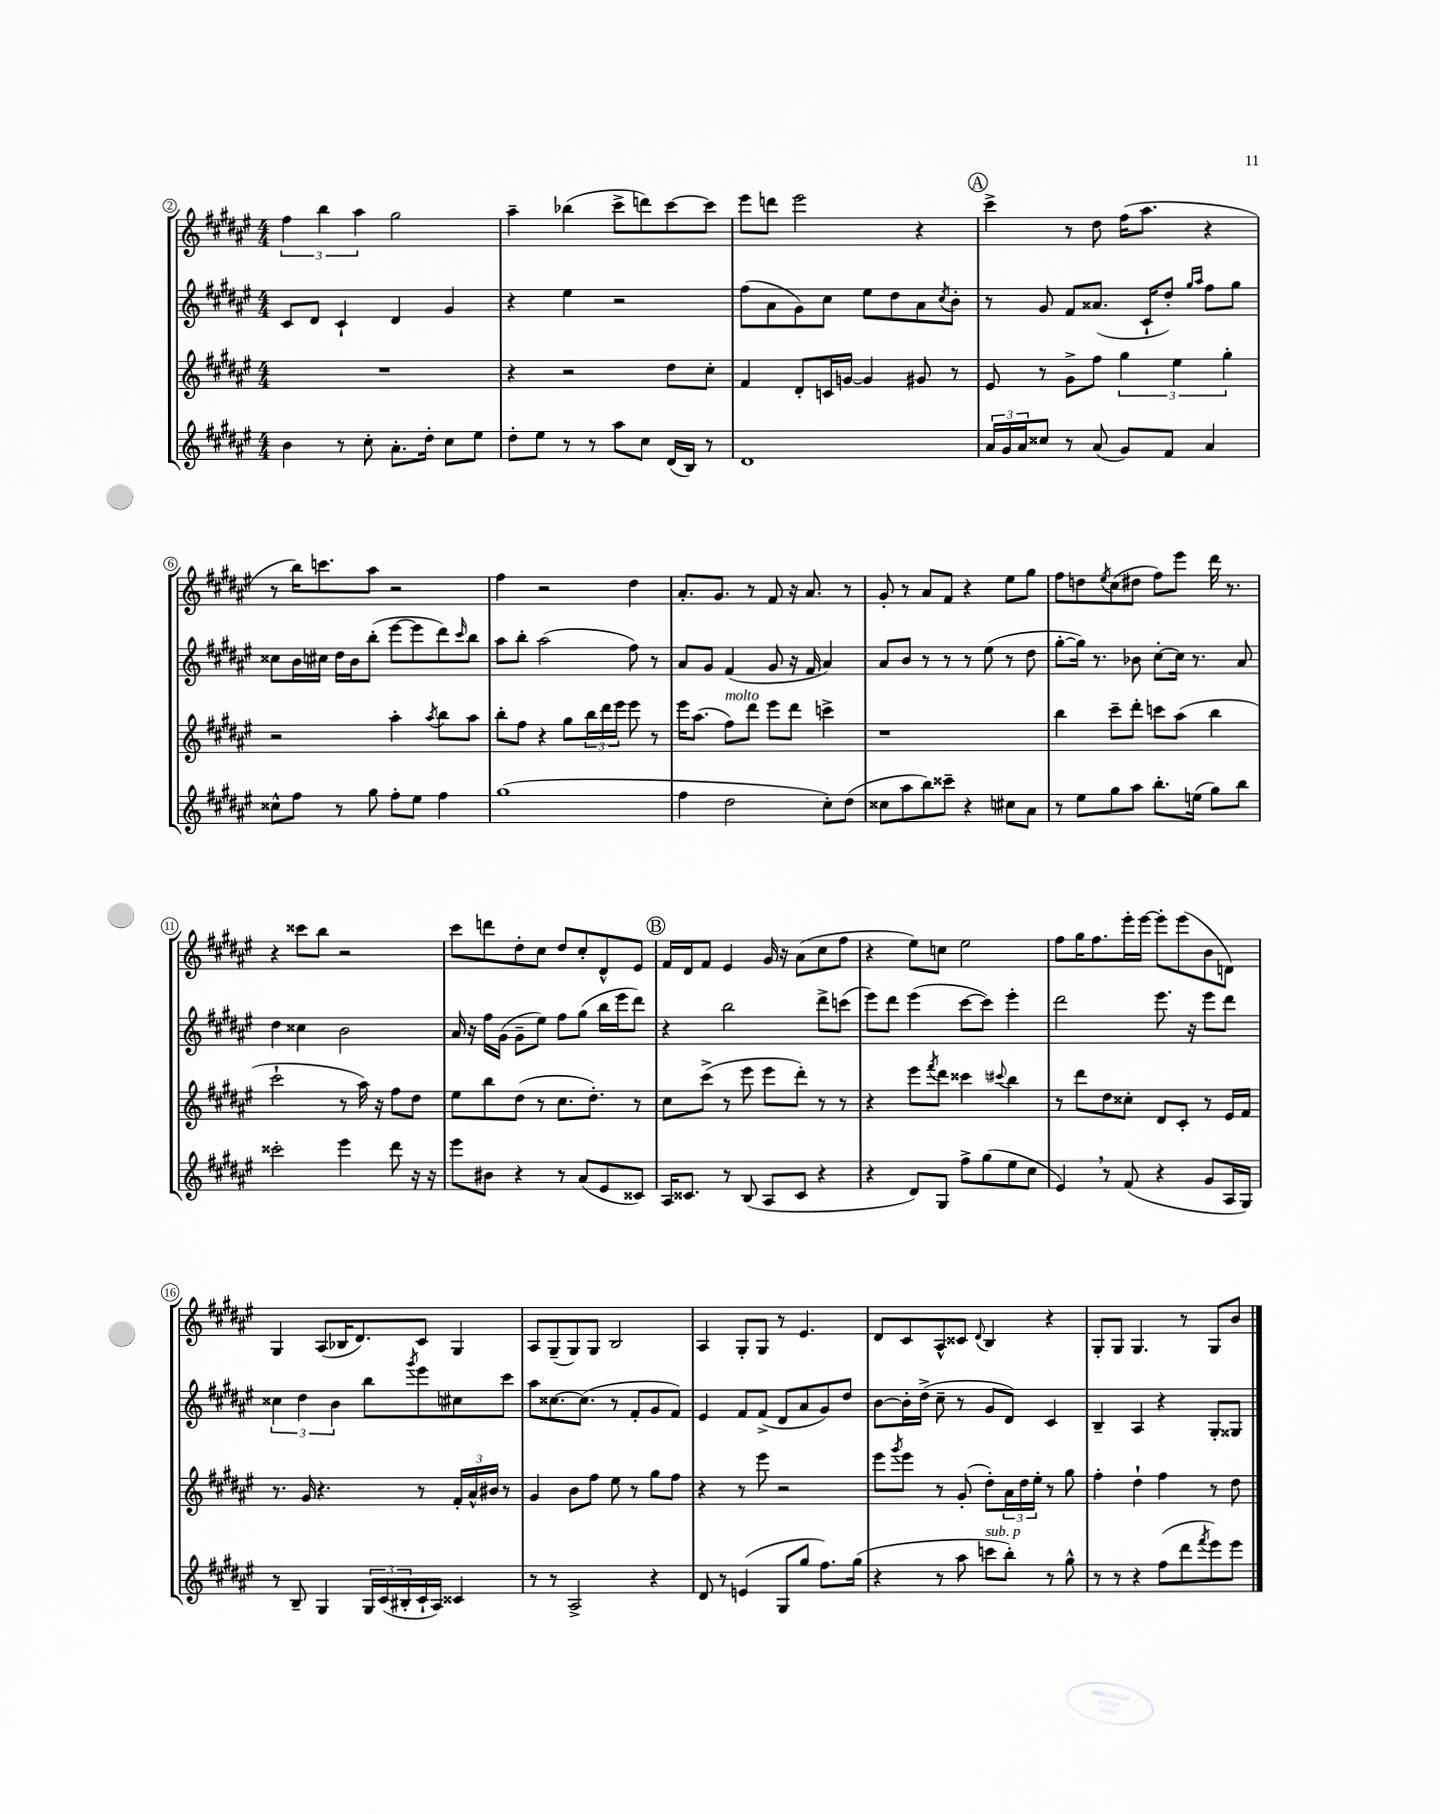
<<
\new StaffGroup <<
\new Staff = "s0" {
    \clef treble \key fis \major \numericTimeSignature \time 4/4
    \tuplet 3/2 { fis''4 b''4 ais''4 } gis''2 |
    ais''4-- bes''4( cis'''8-> d'''8) cis'''8~ cis'''8 |
    eis'''8 d'''8 eis'''2 r4 |
    \mark \markup { \circle "A" } cis'''4-> r8 dis''8 fis''16( ais''8. r4 |
    r8 b''16) c'''8. ais''8 r2 |
    fis''4 r2 dis''4 |
    ais'8.-. gis'8. r8 fis'8 r16 ais'8. r8 |
    gis'8-. r8 ais'8 fis'8 r4 eis''8 gis''8 |
    fis''8 d''8 \acciaccatura { eis''8 } cis''8( dis''8 fis''8) eis'''8 dis'''16 r8. |
    r4 cisis'''8 b''8 r2 |
    cis'''8 d'''8 dis''8-. cis''8 dis''8 cis''8-. dis'8-^ eis'8 |
    \mark \markup { \circle "B" } fis'16 dis'16 fis'8 eis'4 gis'16 r16 ais'8( cis''8 fis''8 |
    r4 eis''8) c''8 eis''2 |
    fis''8 gis''16 fis''8. eis'''16-. eis'''16~ eis'''8-. eis'''8( b'8 d'8) |
    gis4 ais8( bes16 dis'8.) cis'8 gis4 |
    ais8 gis8--( gis8) gis8 b2 |
    ais4 gis8-. gis8 r8 eis'4. |
    dis'8 cis'8 ais8-^ cisis'8 \appoggiatura { dis'8 } b4 r4 |
    gis8-. gis8 gis4. r8 gis8 b'8 \bar "|." |
}
\new Staff = "s1" {
    \clef treble \key fis \major \numericTimeSignature \time 4/4
    cis'8 dis'8 cis'4-! dis'4 gis'4 |
    r4 eis''4 r2 |
    fis''8( ais'8 gis'8) cis''8 eis''8 dis''8 ais'8 \acciaccatura { cis''8 } b'8-. |
    \mark \markup { \circle "A" } r8 gis'8 fis'8 aisis'8.( cis'16-! dis''8-.) \grace { gis''16 ais''16 } fis''8 gis''8 |
    cisis''8 b'16 cis''16 dis''16 b'16 b''8-.( eis'''8~ eis'''8 dis'''8) \grace { cis'''16 } b''8 |
    ais''8 b''8-. ais''2( fis''8) r8 |
    ais'8 gis'8 fis'4( gis'8 r16 fis'16 ais'4) |
    ais'8 b'8 r8 r8 r8 eis''8( r8 dis''8 |
    gis''8~-. gis''16) r8. bes'8 cis''8~-. cis''16 r8. ais'8 |
    dis''4 cisis''4 b'2 |
    ais'16 r16 fis''16 gis'16( gis'8-- eis''8) fis''8 gis''8( b''16 eis'''16 dis'''8) |
    \mark \markup { \circle "B" } r4 b''2 dis'''8-> c'''8( |
    eis'''8) dis'''8 eis'''4( cis'''8~ cis'''8) eis'''4-. |
    dis'''2 eis'''8. r16 eis'''8 dis'''8 |
    \tuplet 3/2 { cisis''4 dis''4 b'4 } b''8 \acciaccatura { gis'''8 } eis'''8 cis''8 cis'''8 |
    ais''8 cisis''8.~ cisis''8.( r8 fis'8-. gis'8 fis'8) |
    eis'4 fis'8 fis'8->( dis'8 ais'8 gis'8) dis''8 |
    b'8~ b'16-. dis''16->( cis''8-- r8 gis'8 dis'8) cis'4 |
    b4-- ais4 r4 gis8-. gisis8 \bar "|." |
}
\new Staff = "s2" {
    \clef treble \key fis \major \numericTimeSignature \time 4/4
    R1 |
    r4 r2 dis''8 cis''8-. |
    fis'4 dis'8-. c'16 g'16~ g'4 gis'8 r8 |
    \mark \markup { \circle "A" } eis'8 r8 gis'8-> fis''8 \tuplet 3/2 { gis''4 eis''4 gis''4-. } |
    r2 ais''4-. \acciaccatura { ais''8 } b''8 ais''8 |
    b''8-. fis''8 r4 gis''8 \tuplet 3/2 { b''16 dis'''16 eis'''16 } eis'''8 r8 |
    eis'''16 ais''8.( fis''8^\markup { \italic "molto" }) dis'''8 eis'''8 dis'''8 c'''4-> |
    r1 |
    b''4 cis'''8-- dis'''8-. c'''8 ais''8( b''4 |
    cis'''2-! r8 ais''16) r16 fis''8 dis''8 |
    eis''8 b''8 dis''8( r8 cis''8. dis''8.-.) r8 |
    \mark \markup { \circle "B" } cis''8 cis'''8->( r8 eis'''8 eis'''8 dis'''8-.) r8 r8 |
    r4 eis'''8 \acciaccatura { fis'''8 } dis'''8 cisis'''4 \appoggiatura { cis'''8 } b''4 |
    r8 dis'''8 dis''8 cisis''8-. dis'8 cis'8-. r8 eis'16 fis'16 |
    r8. gis'16 r4. r8 \tuplet 3/2 { fis'16-. ais'16-^ bis'16 } r8 |
    gis'4 b'8 fis''8 eis''8 r8 gis''8 fis''8 |
    r4 r8 eis'''8 r2 |
    eis'''8 \acciaccatura { gis'''8 } eis'''8 r8 gis'8-.( dis''8-.) \tuplet 3/2 { ais'16 dis''16 eis''16-. } r8 gis''8 |
    fis''4-. dis''4-! fis''4 r8 dis''8 \bar "|." |
}
\new Staff = "s3" {
    \clef treble \key fis \major \numericTimeSignature \time 4/4
    b'4 r8 cis''8-. ais'8.-. dis''16-. cis''8 eis''8 |
    dis''8-. eis''8 r8 r8 ais''8 cis''8 dis'16( b16) r8 |
    dis'1 |
    \mark \markup { \circle "A" } \tuplet 3/2 { ais'16 gis'16 ais'16 } cisis''8 r8 ais'8( gis'8) fis'8 ais'4 |
    cisis''8-^ fis''8 r8 gis''8 fis''8-. eis''8 fis''4 |
    gis''1( |
    fis''4 dis''2 cis''8-.) dis''8( |
    cisis''8 ais''8 b''8) cisis'''8-- r4 cis''8 ais'8 |
    r8 eis''8 gis''8 ais''8 b''8.-. e''16( gis''8) b''8 |
    cisis'''2-. eis'''4 dis'''8 r16 r16 |
    eis'''8 bis'8 r4 r8 ais'8( eis'8 cisis'8) |
    \mark \markup { \circle "B" } ais16 cisis'8. r8 b8( ais8 cisis'8 r4 |
    r4 dis'8) gis8 fis''8-> gis''8( eis''8 cis''8 |
    eis'4) \breathe r8 fis'8( r4 gis'8 ais16 gis16) |
    r8 b8-- gis4 \tuplet 3/2 { gis16 cis'16( bis16-. } cis'16-! ais16) cisis'4 |
    r8 r8 ais2-> r4 |
    dis'8 r8 e'4( gis8 gis''8 fis''8.) gis''16( |
    r4 r8 ais''8 c'''8^\markup { \italic "sub. p" } b''8-.) r8 gis''8-^ |
    r8 r8 r4 fis''8( dis'''8 \acciaccatura { fis'''8 } eis'''8) eis'''8 \bar "|." |
}
>>
>>
\layout { \context { \Score currentBarNumber = #2 \override BarNumber.stencil = #(make-stencil-circler 0.1 0.3 ly:text-interface::print) } }
